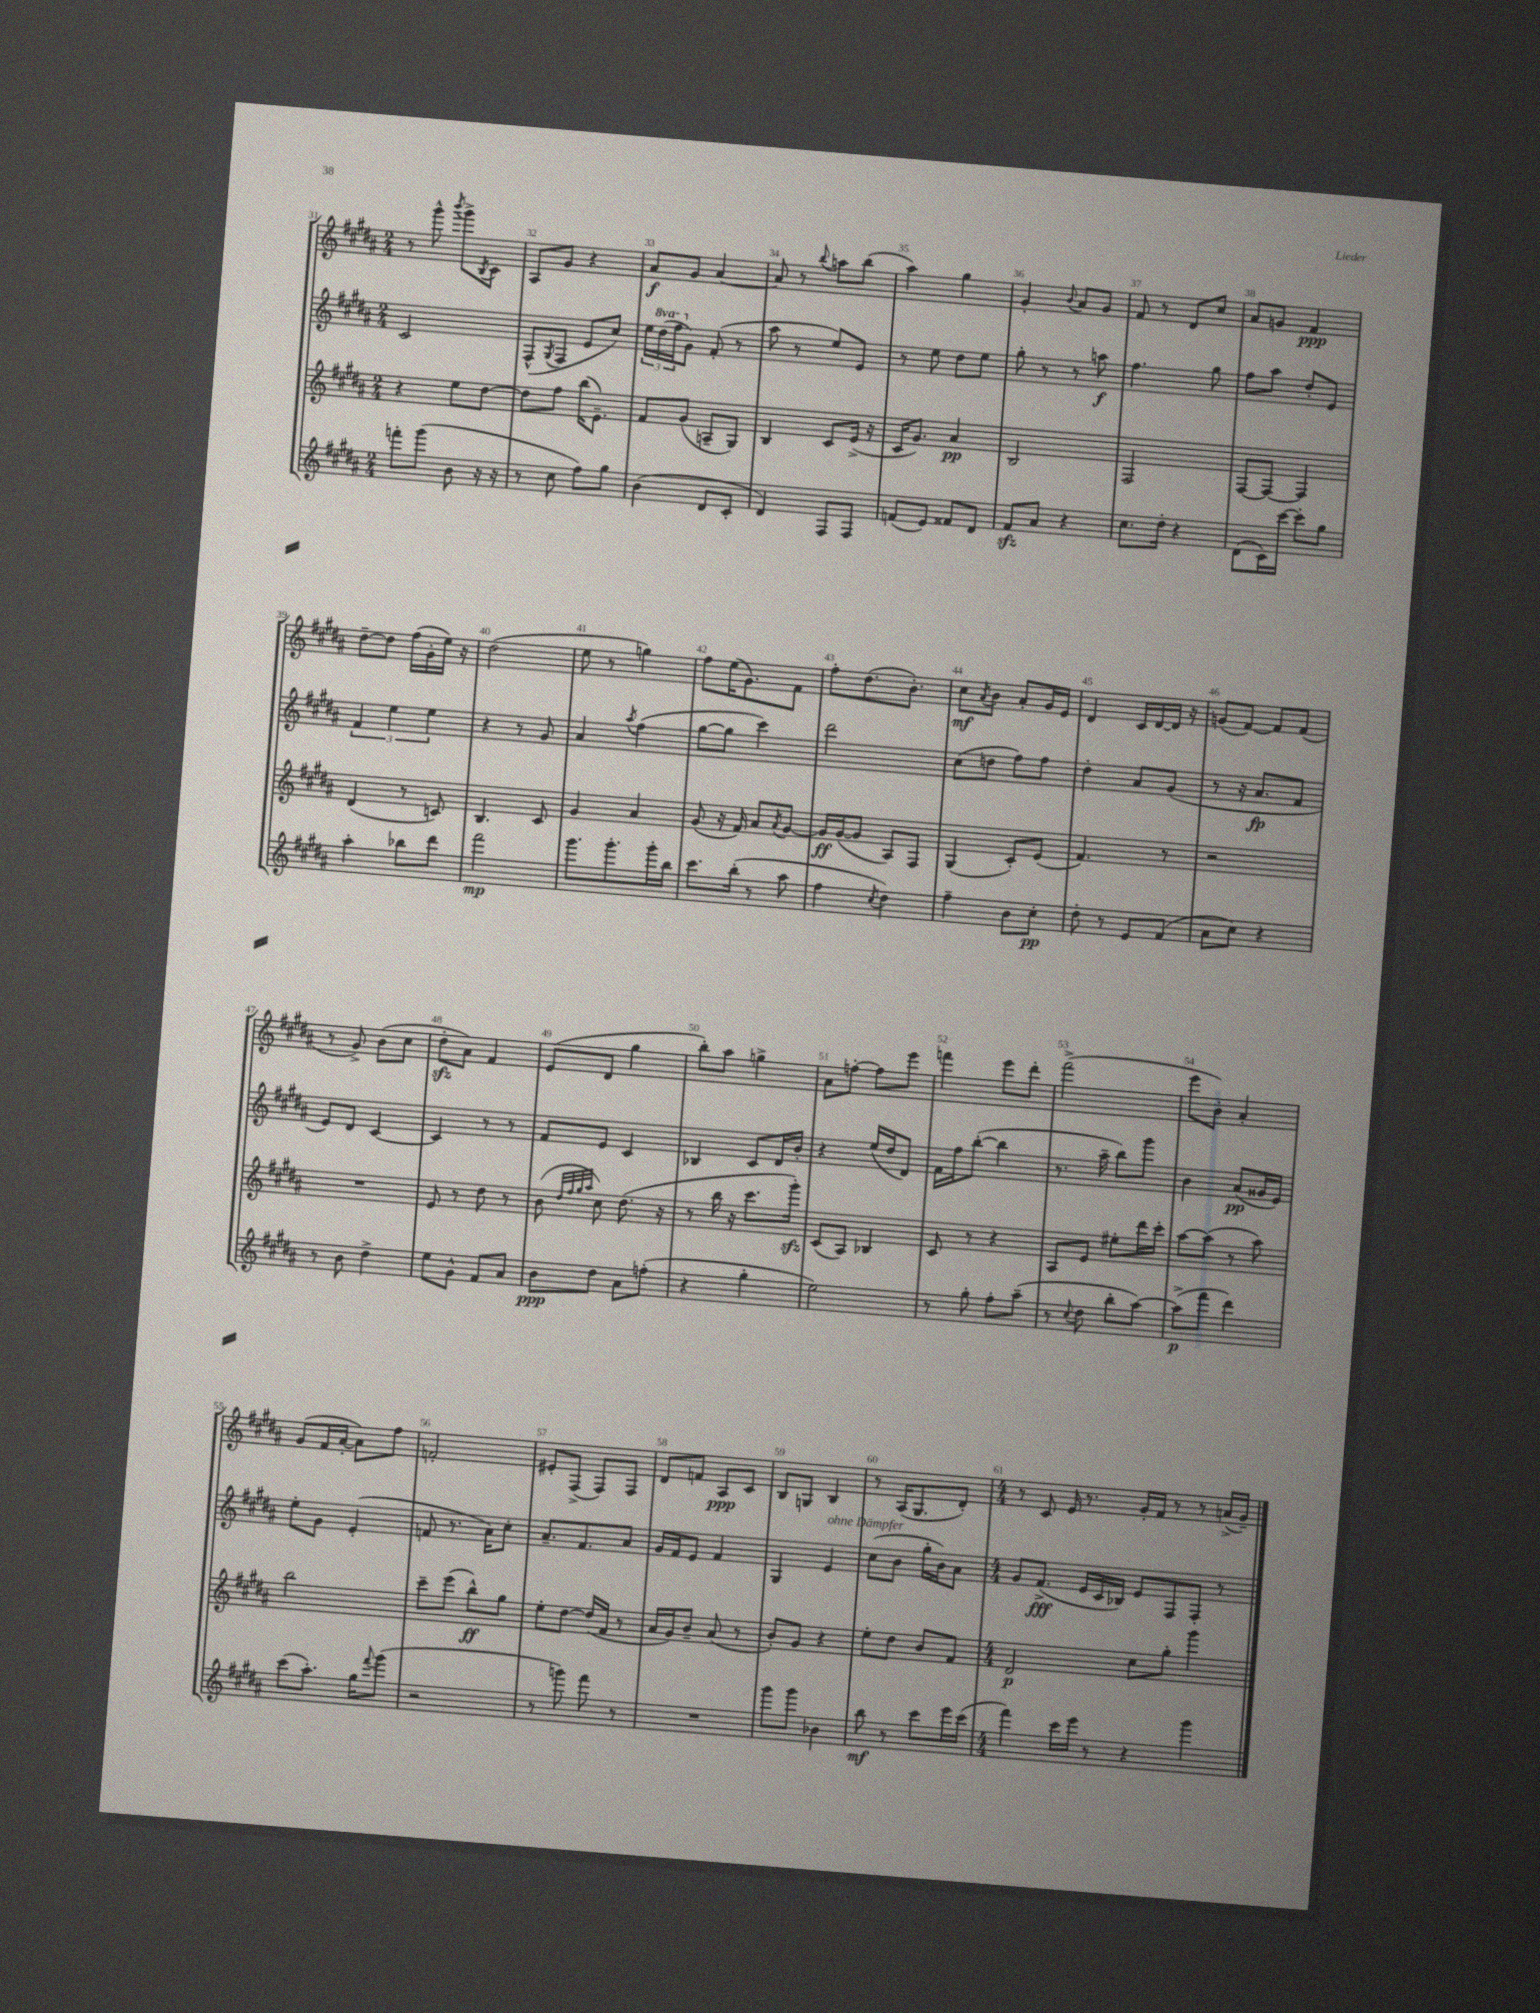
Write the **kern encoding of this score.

**kern	**dynam	**kern	**dynam	**kern	**dynam	**kern	**dynam
*part4	*part4	*part3	*part3	*part2	*part2	*part1	*part1
*staff4	*staff4	*staff3	*staff3	*staff2	*staff2	*staff1	*staff1
*clefG2	*	*clefG2	*	*clefG2	*	*clefG2	*
*k[f#c#g#d#a#]	*	*k[f#c#g#d#a#]	*	*k[f#c#g#d#a#]	*	*k[f#c#g#d#a#]	*
*M2/4	*	*M2/4	*	*M2/4	*	*M2/4	*
=31	=31	=31	=31	=31	=31	=31	=31
8fffn'\L	.	4r	.	2c#/	.	8r	.
(8ggg#\J	.	.	.	.	.	8ggg#^^\	.
.	.	.	.	.	.	8qbbb/	.
8b\	.	8ee\L	.	.	.	8ggg#^\L	.
.	.	.	.	.	.	8qB/	.
16r	.	[8dd#\J	.	.	.	8c#\J	.
16r	.	.	.	.	.	.	.
=32	=32	=32	=32	=32	=32	=32	=32
8r	.	8dd#\L]	.	(8F#^^/L	.	8A#/L	.
.	.	.	.	8qG#/	.	.	.
8cc#\	.	8ff#\J	.	8F#/J	.	8g#/J	.
8ff#\L)	.	(16bb\KL	.	8e/L	.	4r	.
.	.	8.e~\J)	.	.	.	.	.
8gg#\J	.	.	.	8cc#/J)	.	.	.
=33	=33	=33	=33	=33	=33	=33	=33
(4b\	.	8f#/L	.	24ee\LL	.	8a#/L	f
*	*	*	*	*8va	*	*	*
.	.	.	.	(24ddd#\	.	.	.
.	.	.	.	24fff#\J	.	.	.
*	*	*	*	*X8va	*	*	*
.	.	(8g#/J	.	8g#\J)	.	8g#/J	.
8d#/L	.	8An~/L	.	(8f#'/	.	[4a#/	.
8c#'/J	.	8G#/J)	.	8r	.	.	.
=34	=34	=34	=34	=34	=34	=34	=34
4d#/)	.	4B/	.	8aa#\	.	8a#/]	.
.	.	.	.	8r	.	8r	.
.	.	.	.	.	.	8qqbb/	.
8F#/L	.	8c#/L	.	8ee/L)	.	8aan\L	.
8F#/J	.	(16e^/Jk	.	8e/J	.	(8bb\J	.
.	.	16r	.	.	.	.	.
=35	=35	=35	=35	=35	=35	=35	=35
(8fn/L	.	16c#/KL	.	8r	.	4aa#\)	.
.	.	8.g#/J)	.	.	.	.	.
8e/J)	.	.	.	8ee\	.	.	.
8f##X/L	.	4a#/	pp	8dd#\L	.	4gg#\	.
8d#/J	.	.	.	8ee\J	.	.	.
=36	=36	=36	=36	=36	=36	=36	=36
8f#zz/L	.	2B/	.	8gg#'\	.	4g#'/	.
8a#/J	.	.	.	8r	.	.	.
.	.	.	.	.	.	8qqb/	.
4r	.	.	.	8r	.	8a#/L	.
.	.	.	.	8aan\	f	8g#/J	.
=37	=37	=37	=37	=37	=37	=37	=37
8.cc#\L	.	2F#/	.	4.ff#\	.	8f#/	.
.	.	.	.	.	.	8r	.
16dd#'\Jk	.	.	.	.	.	.	.
4r	.	.	.	.	.	8d#/L	.
.	.	.	.	8gg#\	.	8cc#/J	.
=38	=38	=38	=38	=38	=38	=38	=38
(8d#\L	.	[8F#/L	.	8ff#\L	.	8a#/L	.
16c#\L)	.	8F#/J_	.	8aa#\J	.	8gn/J	.
[16ccc#\JJ	.	.	.	.	.	.	.
8ccc#'\L]	.	4F#/]	.	8dd#'/L	.	4f#/	ppp
8gg#\J	.	.	.	8e/J	.	.	.
!!LO:LB:g=z
=39	=39	=39	=39	=39	=39	=39	=39
4aa#'\	.	(4d#/	.	6f#/	.	[8dd#~\L	.
.	.	.	.	.	.	8dd#\J]	.
.	.	.	.	6ee\	.	.	.
8bb-X\L	.	8r	.	.	.	(16ff#\LL	.
.	.	.	.	.	.	16g#'\	.
.	.	.	.	6ee\	.	.	.
8ddd#\J	.	8cn/)	.	.	.	16ee\JJ)	.
.	.	.	.	.	.	16r	.
=40	=40	=40	=40	=40	=40	=40	=40
2fff#\	mp	4.B/	.	4r	.	(2dd#\	.
.	.	.	.	8r	.	.	.
.	.	8c#/	.	8g#/	.	.	.
=41	=41	=41	=41	=41	=41	=41	=41
8.ggg#\L	.	4g#/	.	4a#/	.	8ee\	.
.	.	.	.	.	.	8r	.
8.ggg#'\	.	.	.	.	.	.	.
.	.	.	.	8qaa#/	.	.	.
.	.	4a#/	.	(4ff#\	.	4ggn\)	.
16ggg#'\L	.	.	.	.	.	.	.
16bb\JJ	.	.	.	.	.	.	.
=42	=42	=42	=42	=42	=42	=42	=42
8.ccc#\L	.	(8g#/	.	[8gg#\L	.	8ff#\L	.
.	.	16r	.	8gg#\J]	.	(16ee\K	.
(16bb'\Jk	.	16f#/)	.	.	.	8.g#\)	.
8r	.	8a#/L	.	4ccc#\)	.	.	.
.	.	8qa#/	.	.	.	.	.
8aa#\	.	[8g#/J	.	.	.	8f#\J	.
=43	=43	=43	=43	=43	=43	=43	=43
4ff#\	.	16g#/LL]	ff	2ddd#\	.	8ff#'\L	.
.	.	([16g#/J	.	.	.	.	.
.	.	8g#/J]	.	.	.	(8.dd#\	.
8qcc#/	.	.	.	.	.	.	.
4dd#\)	.	8A#/L)	.	.	.	.	.
.	.	.	.	.	.	8.b'\J)	.
.	.	8F#/J	.	.	.	.	.
=44	=44	=44	=44	=44	=44	=44	=44
4ff#~\	.	(4G#/	.	(8cc#\L	.	8cc#\L	mf
.	.	.	.	.	.	8qa#/	.
.	.	.	.	8ddn\J	.	8b\J	.
8b\L	.	8c#'/L)	.	8ff#\L)	.	8a#'/L	.
8cc#'\J	pp	(8e/J	.	8ff#\J	.	16g#/L	.
.	.	.	.	.	.	16e/JJ	.
=45	=45	=45	=45	=45	=45	=45	=45
8dd#'\	.	4.f#/)	.	4dd#'\	.	4d#/	.
8r	.	.	.	.	.	.	.
8e/L	.	.	.	8a#/L	.	16c#/LL	.
.	.	.	.	.	.	[16d#/	.
(8f#/J	.	8r	.	(8g#/J	.	16d#/JJ]	.
.	.	.	.	.	.	16r	.
=46	=46	=46	=46	=46	=46	=46	=46
8a#\L	.	2r	.	8r	.	(8gn/L	.
8cc#\J)	.	.	.	16r	.	[8f#/J)	.
.	.	.	.	8.a#/L	fp	.	.
4r	.	.	.	.	.	8f#/L]	.
.	.	.	.	8f#/J	.	(8f#/J	.
!!LO:LB:g=z
=47	=47	=47	=47	=47	=47	=47	=47
8r	.	2r	.	8e/L)	.	8r	.
8b\	.	.	.	8d#/J	.	8g#^/)	.
4dd#^\	.	.	.	[4c#/	.	(8b\L	.
.	.	.	.	.	.	8cc#\J	.
=48	=48	=48	=48	=48	=48	=48	=48
8ee\L	.	8e/	.	4c#/]	.	8dd#zz'\L	.
8g#^^\J	.	8r	.	.	.	8a#\J)	.
8f#/L	.	8dd#\	.	8r	.	4f#/	.
8a#/J	.	8r	.	8r	.	.	.
=49	=49	=49	=49	=49	=49	=49	=49
8b\L	ppp	(8b\	.	8f#/L	.	(8e/L	.
.	.	32qqdd#/LLL	.	.	.	.	.
.	.	32qqff#/	.	.	.	.	.
.	.	32qqgg#/	.	.	.	.	.
.	.	32qqaa#/JJJ	.	.	.	.	.
8dd#\J	.	8cc#\)	.	8e/J	.	8d#/J	.
8a#\L	.	(8.dd#\	.	4c#/	.	4gg#\	.
(8ffn'\J	.	.	.	.	.	.	.
.	.	16r	.	.	.	.	.
=50	=50	=50	=50	=50	=50	=50	=50
4r	.	8r	.	4B-X/	.	8bb'\L)	.
.	.	16bb\	.	.	.	8aa#\J	.
.	.	16r	.	.	.	.	.
4gg#'\	.	8.ccc#\L	.	8c#/L	.	4ggn^\	.
.	.	.	.	16d#/L	.	.	.
.	.	16ggg#zz'\Jk)	.	16b'/JJ	.	.	.
=51	=51	=51	=51	=51	=51	=51	=51
2ee\)	.	(8c#/L	.	4r	.	8a#\L	.
.	.	8A#/J)	.	.	.	[8ffn'\J	.
.	.	4B-X/	.	(16ee/LL	.	8ff\L]	.
.	.	.	.	16dd#/J	.	.	.
.	.	.	.	8d#/J)	.	8eee\J	.
=52	=52	=52	=52	=52	=52	=52	=52
8r	.	8c#/	.	16f#\LL	.	4fffn\	.
.	.	.	.	16ff#\J	.	.	.
8gg#'\	.	8r	.	([8bb'\J	.	.	.
8ff#'\L	.	4r	.	4bb\]	.	8eee\L	.
(8aa#~\J	.	.	.	.	.	8ddd#'\J	.
=53	=53	=53	=53	=53	=53	=53	=53
8r	.	8A#/L	.	8.r	.	(2fff#^\	.
8qqcc#/	.	.	.	.	.	.	.
8dd#\	.	8e/J	.	.	.	.	.
.	.	.	.	16aa#~\	.	.	.
8bb'\L	.	8ee#X'\L	.	8bb\L)	.	.	.
[8aa#\J)	.	16ddd#\L	.	8ggg#\J	.	.	.
.	.	16ccc#'\JJ	.	.	.	.	.
=54	=54	=54	=54	=54	=54	=54	=54
(8aa#^\L]	p	[8aa#\L	.	4b\	.	8eee\L	.
8fff#\J	.	(8aa#\J]	.	.	.	8b'\J)	.
4ddd#\)	.	8r	.	(8a#/L	pp	4a#'/	.
.	.	8aa#\)	.	16g##X/L	.	.	.
.	.	.	.	16e/JJ)	.	.	.
!!LO:LB:g=z
=55	=55	=55	=55	=55	=55	=55	=55
(8ccc#\L	.	2bb\	.	8ee'\L	.	(8g#/L	.
8.aa#'\J)	.	.	.	8g#\J	.	16f#/L	.
.	.	.	.	.	.	[16a#'/JJ	.
.	.	.	.	(4e'/	.	8a#\L])	.
16gg#\KL	.	.	.	.	.	.	.
8qqfff#/	.	.	.	.	.	.	.
(8ggg#\J	.	.	.	.	.	8ff#\J	.
=56	=56	=56	=56	=56	=56	=56	=56
2r	.	8ccc#~\L	.	8fn/	.	2fn'/	.
.	.	(8eee\J	.	8.r	.	.	.
.	.	8bb^^\L)	ff	.	.	.	.
.	.	.	.	16a#\KL)	.	.	.
.	.	8gg#\J	.	8cc#'\J	.	.	.
=57	=57	=57	=57	=57	=57	=57	=57
8r	.	8ee'\L	.	8.a#~/L	.	8e#X'/L	.
8gggn\)	.	[8dd#\J	.	.	.	(8F#^/J	.
.	.	.	.	8.f#/	.	.	.
8fff#\	.	(16dd#/LL]	.	.	.	8F#/L)	.
.	.	16f#/JJ	.	.	.	.	.
8r	.	8r	.	8a#/J	.	8F#/J	.
=58	=58	=58	=58	=58	=58	=58	=58
2r	.	16a#/LL	.	16g#/LL	.	8d#/L	.
.	.	16g#/J)	.	16f#/J	.	.	.
.	.	8b~/J	.	8e/J	.	8fn/J	.
.	.	(8a#/	.	4f#/	.	8A#/L	ppp
.	.	8r	.	.	.	8c#/J	.
=59	=59	=59	=59	=59	=59	=59	=59
8ggg#\L	.	8b'/L)	.	4G#/	.	8B/L	.
8ggg#\J	.	8g#/J	.	.	.	8Gn/J	.
!	!	!	!	!LO:TX:a:i:t=ohne Dämpfer	!	!	!
4b-X\	.	4r	.	4e/	.	4B/	.
=60	=60	=60	=60	=60	=60	=60	=60
8bb\	mf	8ee'\L	.	(8cc#\L	.	8r	.
8r	.	8dd#\J	.	8b\J	.	(16A#/KL	.
.	.	.	.	.	.	8.G#/	.
8ccc#\L	.	8b/L	.	16gg#'\LL	.	.	.
.	.	.	.	16b\J)	.	.	.
16eee\L	.	8f#/J	.	8a#\J	.	8d#'/J)	.
(16ccc#\JJ	.	.	.	.	.	.	.
=61	=61	=61	=61	=61	=61	=61	=61
*M4/4	*	*M4/4	*	*M4/4	*	*M4/4	*
4fff#\)	.	2d#/	p	8g#/L	.	8r	.
.	.	.	.	(8.f#^/J	fff	8c#/	.
16ccc#\LL	.	.	.	.	.	16e/	.
16eee\JJ	.	.	.	16e/LL	.	8.r	.
8r	.	.	.	16c#/	.	.	.
.	.	.	.	16B-X/JJ)	.	.	.
4r	.	8cc#\L	.	8e/L	.	16g#'/LL	.
.	.	.	.	.	.	16f#/JJ	.
.	.	8gg#'\J	.	8F#/	.	8r	.
4ggg#\	.	4ggg#\	.	8F#'/J	.	8r	.
.	.	.	.	8r	.	(16an^/LL	.
.	.	.	.	.	.	16g#~/JJ)	.
==	==	==	==	==	==	==	==
*-	*-	*-	*-	*-	*-	*-	*-
